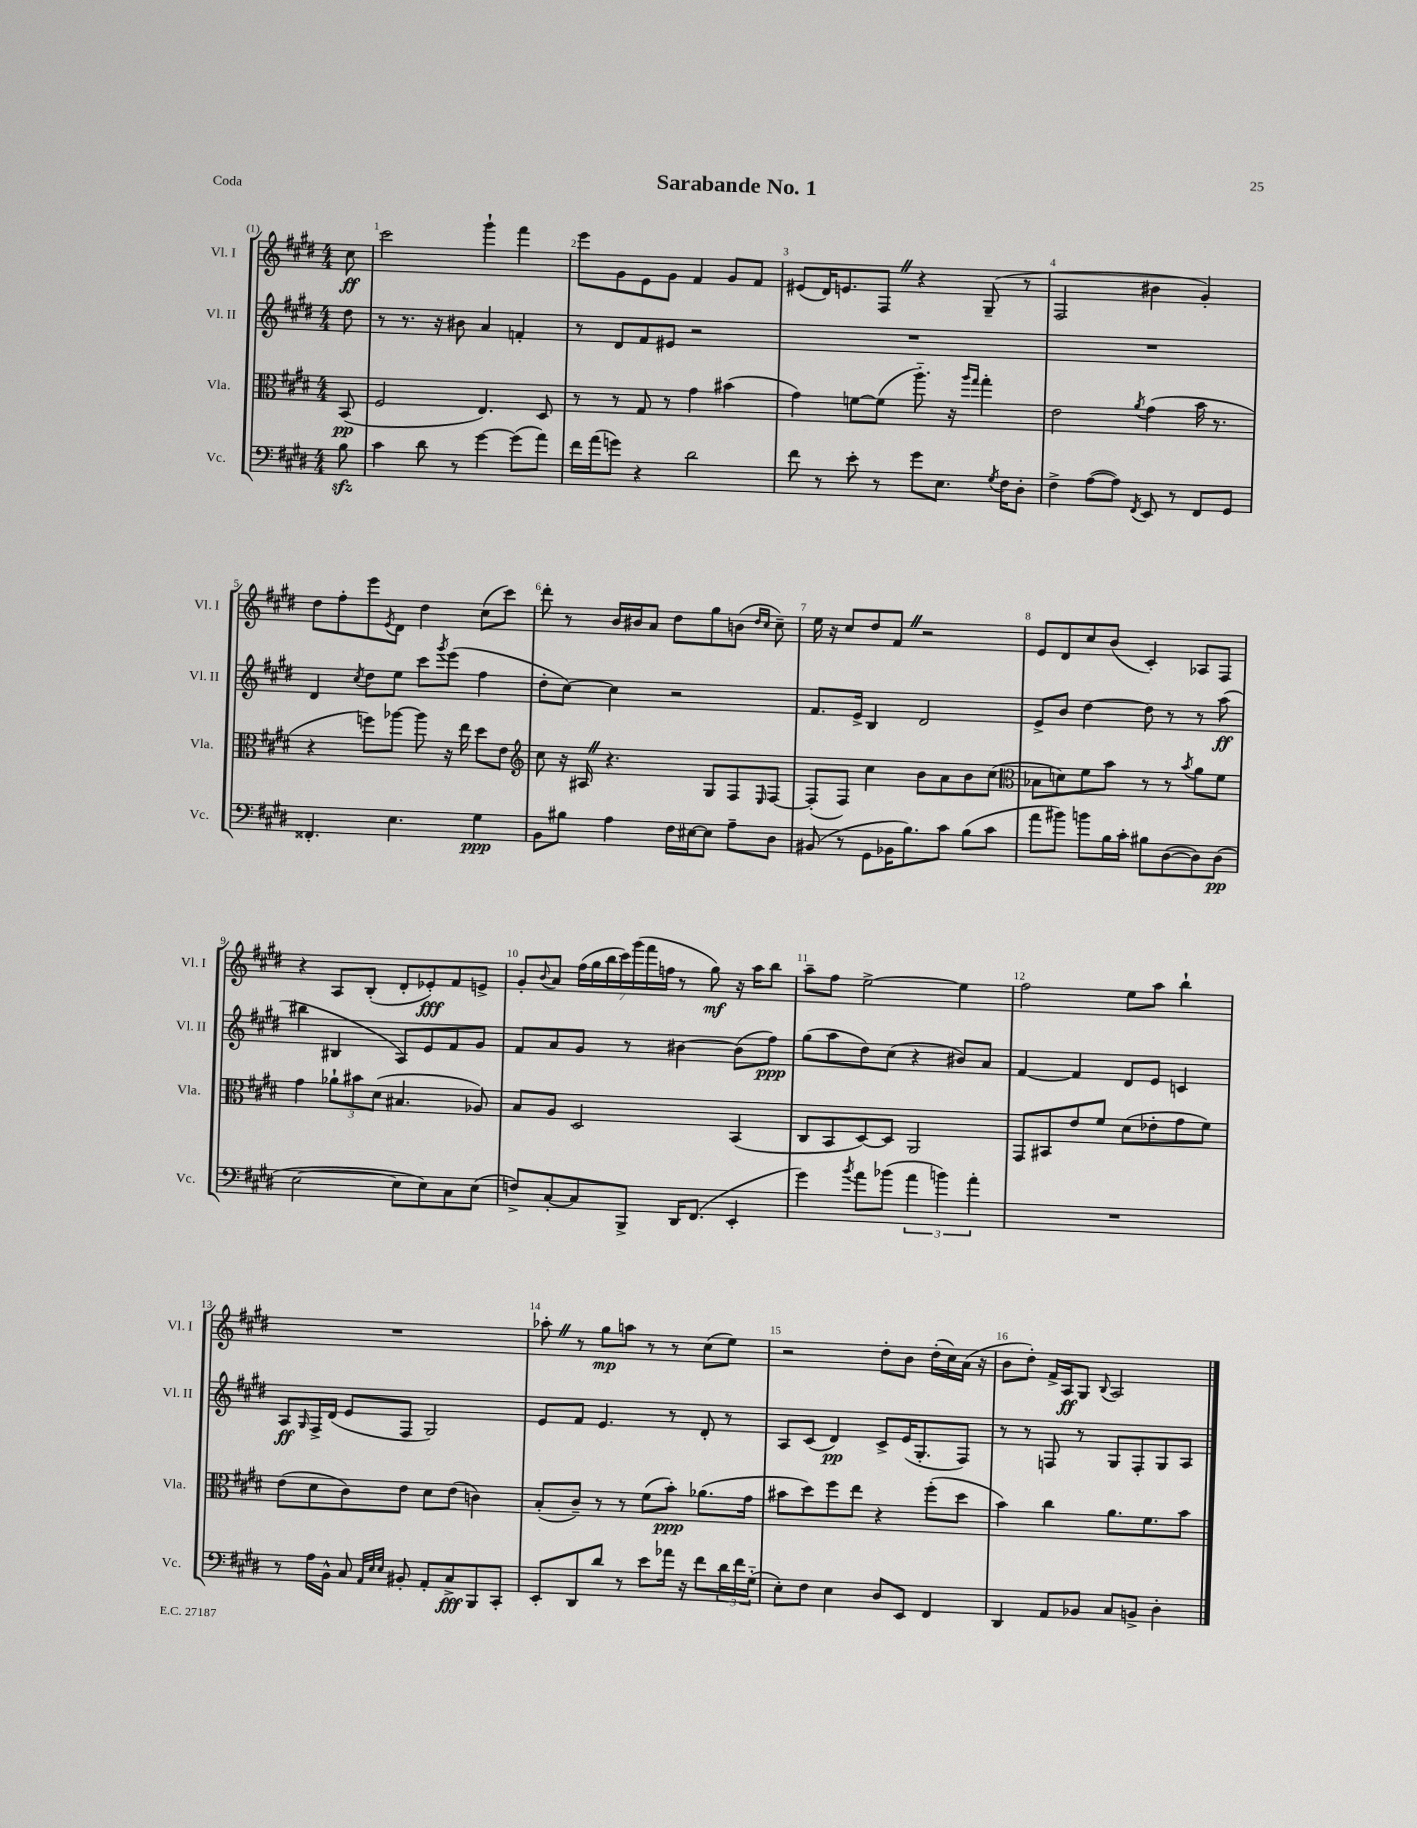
\header { title = "Sarabande No. 1" piece = "Coda" }
<<
\new StaffGroup <<
\new Staff = "s0" \with { instrumentName = "Vl. I" shortInstrumentName = "Vl. I" } {
    \clef treble \key e \major \numericTimeSignature \time 4/4 \partial 8
    cis''8\ff |
    cis'''2 gis'''4-! fis'''4 |
    e'''8 gis'8 e'8 gis'8 fis'4 gis'8 fis'8 |
    eis'8( dis'16) e'8. fis8 \once \override BreathingSign.text = \markup { \musicglyph "scripts.caesura.straight" } \breathe r4 gis8--( r8 |
    fis2 bis'4 gis'4-.) |
    dis''8 fis''8-. e'''8 \acciaccatura { e'8 } dis'8 dis''4 cis''8( cis'''8) |
    dis'''8-. r8 b'16 bis'16 a'8 dis''8 gis''8 b'8( \grace { dis''16 cis''16 } cis''8--) |
    e''16 r16 cis''8 dis''8 fis'8 \once \override BreathingSign.text = \markup { \musicglyph "scripts.caesura.straight" } \breathe r2 |
    e'8 dis'8 cis''8 b'8( cis'4-.) aes8 fis8 |
    r4 a8 b8-.( dis'8-. ees'8-.\fff) fis'8 e'8-> |
    gis'8-. \appoggiatura { b'8 } a'8 \tuplet 7/4 { fis''16( gis''16 b''16 cis'''16) gis'''16( fis'''16 f''16 } r8 gis''8\mf) r16 a''16 b''8 |
    a''8-- fis''8 e''2~-> e''4 |
    fis''2 e''8 a''8 b''4-! |
    R1 |
    aes''8-. \once \override BreathingSign.text = \markup { \musicglyph "scripts.caesura.straight" } \breathe r8 gis''8\mp a''8 r8 r8 cis''8( e''8) |
    r2 dis''8-. b'8 dis''16-.( cis''16) a'16( r16 |
    b'8 dis''8-.) fis'16-> a16\ff gis8 \appoggiatura { b8 } a2 \bar "|." |
}
\new Staff = "s1" \with { instrumentName = "Vl. II" shortInstrumentName = "Vl. II" } {
    \clef treble \key e \major \numericTimeSignature \time 4/4 \partial 8
    dis''8 |
    r8 r8. r16 bis'8 a'4 f'4-. |
    r8 dis'8 fis'8 eis'8 r2 |
    R1 |
    R1 |
    dis'4 \acciaccatura { cis''8 } dis''8 e''8 cis'''8 \acciaccatura { gis'''8 } e'''8( fis''4 |
    dis''8-. cis''8~) cis''4 r2 |
    fis'8. e'16-> b4 dis'2 |
    e'8-> b'8 dis''4~ dis''8 r8 r8 a''8\ff( |
    bis''4 bis4 a8) e'8 fis'8 gis'8 |
    fis'8 a'8 gis'8 r8 bis'4~ bis'8( fis''8\ppp) |
    gis''8( a''8 dis''8) cis''8( r4 bis'8) a'8 |
    fis'4~ fis'4 dis'8 e'8 c'4 |
    a8\ff \grace { gis16 } fis16-> dis'16( e'8 fis8 gis2) |
    e'8 fis'8 e'4. r8 dis'8-. r8 |
    a8 cis'8( dis'4\pp) cis'8-> e'16( gis8.-. fis8) |
    r8 r8 f8 r8 gis8 f8-. gis8 a8 \bar "|." |
}
\new Staff = "s2" \with { instrumentName = "Vla." shortInstrumentName = "Vla." } {
    \clef alto \key e \major \numericTimeSignature \time 4/4 \partial 8
    b,8\pp( |
    fis2 e4.) dis8 |
    r8 r8 gis8 r8 gis'4 bis'4( |
    gis'4) f'8~ f'8( a''8.-_) r16 \grace { a''16 gis''16 } gis''4-. |
    e'2 \acciaccatura { a'8 } gis'4( b'16 r8. |
    r4 f''8) aes''8~ aes''8 r16 e''16 dis''8 e'8 |
    \clef treble cis''8 r16 ais16 \once \override BreathingSign.text = \markup { \musicglyph "scripts.caesura.straight" } \breathe r4. gis8 fis8 \grace { e16 } fis8~ |
    fis8-.( fis8) cis''4 b'8 a'8 b'8 cis''8( |
    \clef alto bes8 d'8) fis'8 b'8 r8 r8 \acciaccatura { b'8 } a'8 fis'8 |
    gis'4 \tuplet 3/2 { aes'8-! bis'8 dis'8( } bis4. aes8) |
    b8 a8 dis2 b,4( |
    cis8 b,8 dis8~) dis8 a,2 |
    gis,8 bis,8 e'8 fis'8 dis'8( ees'8-. gis'8 fis'8) |
    e'8( dis'8 cis'8) e'8 dis'8 e'8( c'4) |
    b8-.( cis'8--) r8 r8 fis'8( b'8-.\ppp) aes'8.( gis'16 |
    bis'8 dis''8) fis''8 e''8 r4 fis''8-.( dis''8 |
    b'4) cis''4 a'8. fis'8. b'8 \bar "|." |
}
\new Staff = "s3" \with { instrumentName = "Vc." shortInstrumentName = "Vc." } {
    \clef bass \key e \major \numericTimeSignature \time 4/4 \partial 8
    b8\sfz |
    cis'4 dis'8 r8 gis'4~ gis'8( a'8) |
    fis'16 a'16( g'8) r4 dis'2 |
    fis'8 r8 e'8-. r8 gis'8 e8. \acciaccatura { gis8 } fis16 dis8-. |
    fis4-> a8~( a8) \acciaccatura { fis,8 } e,8 r8 fis,8 gis,8 |
    fisis,4.-. e4. gis4\ppp |
    b,8 bis8 a4 fis16 eis16~ eis8 a8-- dis8 |
    bis,8( r8 gis,8 bes,16 b8.) cis'8 b8( cis'8 |
    a'8 bis'8) b'8 b16 cis'16-. bis8 dis8~( dis8) dis8\pp( |
    e2~ e8 e8) cis8 e8( |
    f8->) cis8~-. cis8 b,,8-> dis,16 fis,8.( e,4-. |
    gis'4) \acciaccatura { b'8 } a'8 bes'8( \tuplet 3/2 { a'4 b'4) a'4-. } |
    R1 |
    r8 a16 b,16-^ cis8 \grace { a,32 e32 e32 } bis,8-. a,8-. cis8->\fff b,,8 cis,8-. |
    e,8-. dis,8 dis'8 r8 e'8 aes'16 r16 fis'8 \tuplet 3/2 { dis'16 fis'16 gis16-_( } |
    e8-.) fis8 e4 dis8 e,8 fis,4 |
    dis,4 a,8 bes,8 cis8 b,8-> dis4-. \bar "|." |
}
>>
>>
\layout { \context { \Score \override BarNumber.break-visibility = ##(#f #t #t) barNumberVisibility = #all-bar-numbers-visible } }
